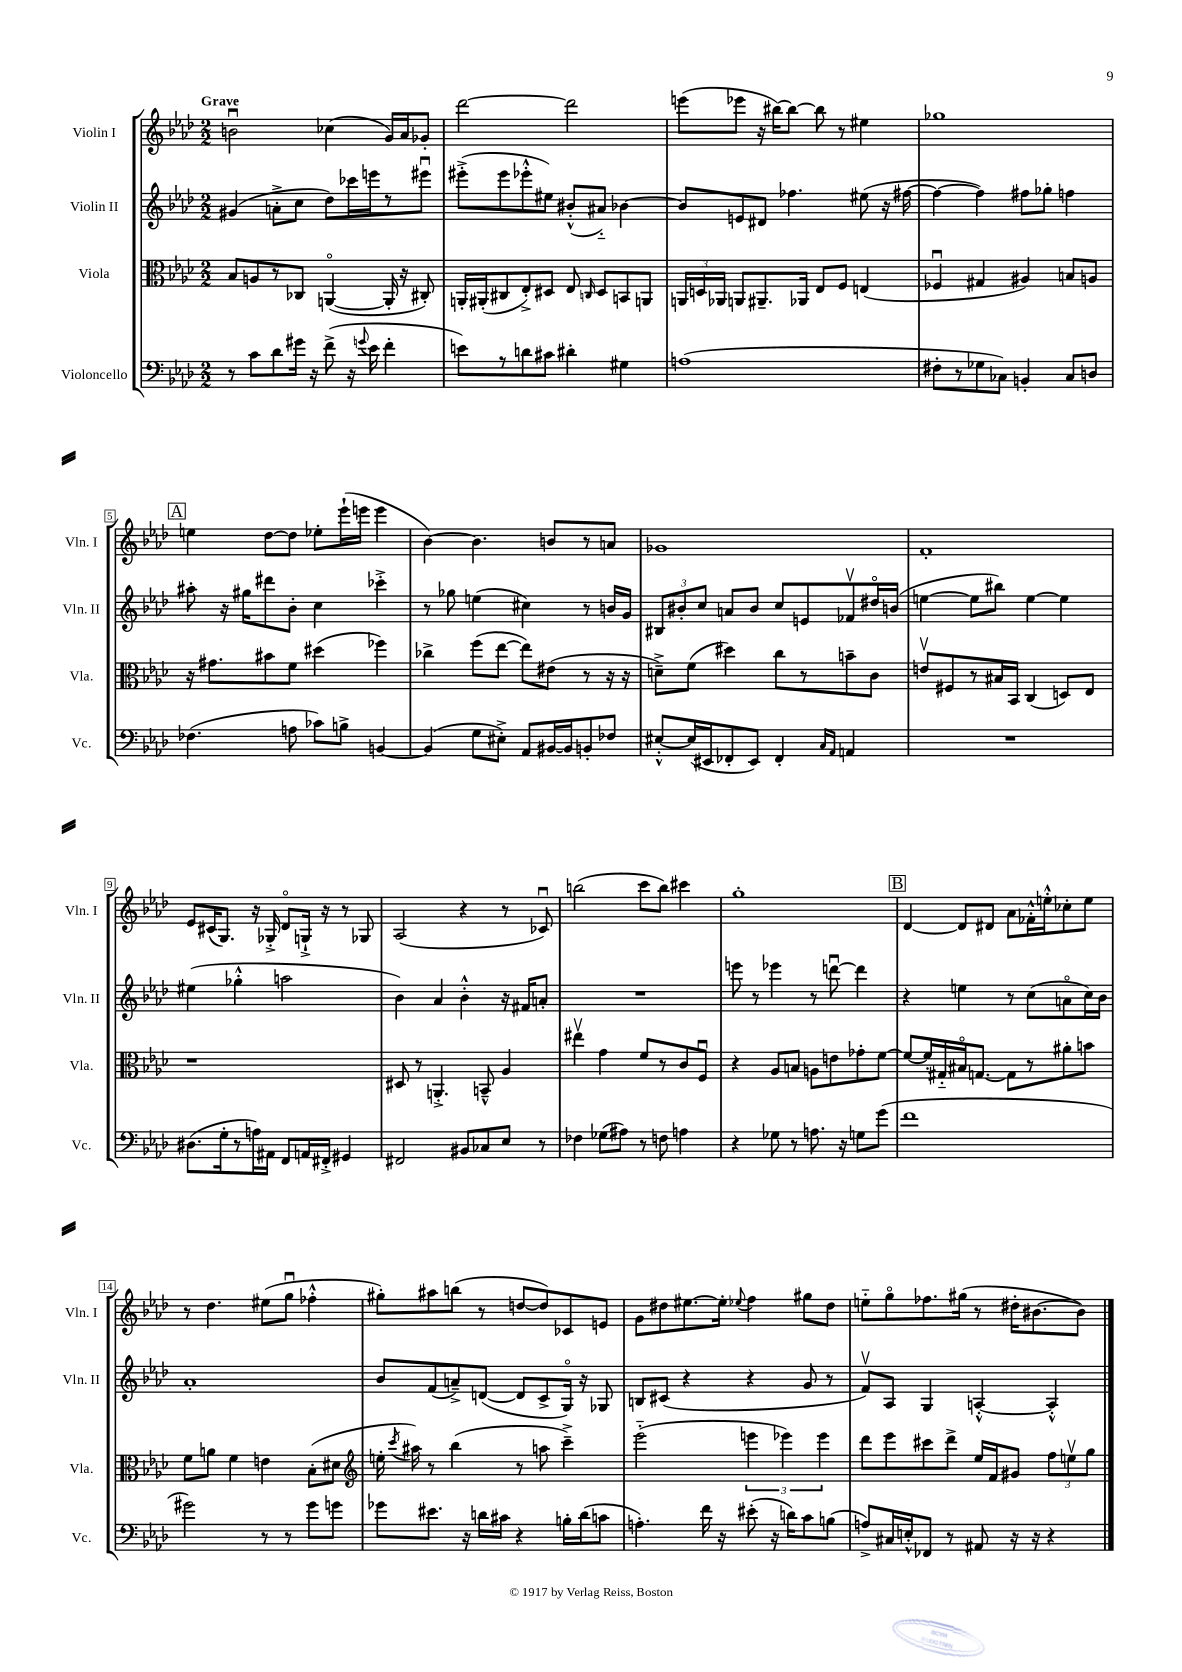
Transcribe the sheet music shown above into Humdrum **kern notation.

**kern	**kern	**kern	**kern
*staff4	*staff3	*staff2	*staff1
*clefF4	*clefC3	*clefG2	*clefG2
*k[b-e-a-d-]	*k[b-e-a-d-]	*k[b-e-a-d-]	*k[b-e-a-d-]
*M2/2	*M2/2	*M2/2	*M2/2
8r	8B-/L	(4g#/	2bu\
8c\L	8A/	.	.
8d-\	8r	8a'^\L	.
16g#\Jk	8C-/J	8cc\J	.
16r	.	.	.
(8f^\	([4AAo/	8dd-\L)	(4cc-\
16r	.	16ccc-\L	.
8qqg/	.	.	.
16e-\	.	16eee\J	.
4f'\	16AA'/]	8r	16g/LL)
.	16r	.	16a-/J
.	8C#'/)	8eee#u\J	8g-'/J
=	=	=	=
8e\L)	16AA'/LL	(8eee#'^\L	[2ddd-\
.	(16AA#'/J	.	.
8r	8C#/	8eee#\	.
8d\	8E-'^/)	8eee-'^^\	.
8c#\J	8D#/J	8ee#\J)	.
4d#'\	8E-/	(8b#'^^/L	2ddd-\]
.	16qqC/	.	.
.	8D#/L	8a#'~/J)	.
4G#\	8BB/	[4b-\	.
.	8AA/J	.	.
=	=	=	=
(1A	24AA/LL	8b-/]L	(8eee\L
.	24D/	.	.
.	24AA-/JJ	.	.
.	8AA/L	8e/	8eee-\J
.	8.AA#~/	8d#/J	16r
.	.	.	[16bb#\LK)
.	.	4.ff-\	8bb#\_J
.	16AA-/Jk	.	.
.	8E-/L	.	8bb#\]
.	8F/J	.	8r
.	(4E/	(8ee#\	4ee#\
.	.	16r	.
.	.	[16ff#\	.
=	=	=	=
8F#'\L	4F-u/	4ff#\_	1gg-
8r	.	.	.
8G-\	4G#/	4ff#\])	.
8C-\J)	.	.	.
4BB'/	4A#/)	8ff#\L	.
.	.	8gg-'\J	.
8C-/L	8B/L	4ff\	.
8D/J	8A/J	.	.
=	=	=	=
(4.F-\	16r	8aa#'\	4ee\
.	8.g#\L	.	.
.	.	16r	.
.	.	16gg#\LK	.
.	8b#\	8ddd#\	[8dd-\L
8A\	8f\J	8b-'\J	8dd-\]J
8c-\L)	(4dd#\	4cc\	8ee-'\L
8B^\J	.	.	(16eee-`\L
.	.	.	16eee\JJ
[4BB/	4ff-\)	4ccc-'^\	4eee\
=	=	=	=
(4BB/]	4cc-^\	8r	[4b-\)
.	.	8gg-\	.
8G\L	(8ff\L	(4ee\	4.b-\]
8E#'^\J)	[8ee-\J	.	.
8AA-/L	8ee-\]L)	4cc#\)	.
[16BB#/L	(8e#\J	.	8b/L
16BB#/]J	.	.	.
8BB'/	8r	8r	8r
8F-/J	16r	16b/LL	8a/J
.	16r	16g/JJ	.
=	=	=	=
[8E#'^^/L	8d~^\L)	12B#/L	1g-
.	.	12b#'/	.
(16E#/]L	(8f\J	.	.
.	.	12cc/J	.
16EE#/J	.	.	.
8FF-'/	4dd#\)	8a/L	.
8EE#/J)	.	8b#/J	.
4FF-'/	8cc\L	8cc/L	.
.	8r	8e/	.
16qqC/LL	.	.	.
16qqAA-/JJ	.	.	.
4AA/	8b~\	8f-v/	.
.	8c\J	16dd#o/L	.
.	.	(16b/JJ	.
=	=	=	=
1r	8ev/L	[4ee\	1f'
.	8F#/	.	.
.	8r	8ee\]L	.
.	16B#/L	8bb#\J)	.
.	16BB-/JJ	.	.
.	(4C/	[4ee\	.
.	8D/L)	4ee\]	.
.	8E-/J	.	.
=	=	=	=
(8.D#\L	1r	(4ee#\	8e-/L
.	.	.	(16c#/K
16G'\k	.	.	8.G/J)
8r	.	4gg-'^^\	.
16A\L)	.	.	16r
16AA#\JJ	.	.	16G-'^/
8FF/L	.	2aa\	8d-o/L
16AA/L	.	.	16G`^/Jk
16FF#'^/JJ	.	.	16r
4GG#/	.	.	8r
.	.	.	8G-/
=	=	=	=
2FF#/	8D#/	4b-\)	(2A-/
.	8r	.	.
.	4.AA'^/	4a-/	.
8BB#/L	.	4b-'^^\	4r
8C-/	8BB~^^/	.	.
8E-/J	4A-/	16r	8r
.	.	16f#/LK	.
8r	.	8a'/J	8c-u/)
=	=	=	=
4F-\	4ee#v\	1r	(2bb\
(8G-\L	4g\	.	.
8A#\J)	.	.	.
8r	8f/L	.	8ccc\L
8F\	8r	.	8bb\J)
4A\	8c/	.	4ccc#\
.	8Fu/J	.	.
=	=	=	=
4r	4r	8eee\	1gg'
.	.	8r	.
8G-\	8A-/L	4eee-\	.
8r	8B/J	.	.
8.A\	8A\L	8r	.
.	8e\	[8dddu\	.
16r	.	.	.
8G\L	8g-'\	4ddd\]	.
(8g\J	[8f\J	.	.
=	=	=	=
1f	8f/_L	4r	[4d-/
.	16f'/]L	.	.
.	16G#'~/	.	.
.	16B#o/J	4ee\	8d-/]L
.	[8.G/J	.	.
.	.	.	8d#/J
.	8G\]L	8r	8a-\L
.	8r	(8cc\L	16f-'^^\L
.	.	.	16ee'^^\J
.	8a#'\	8ao\	8cc-'\
.	8b\J	16cc\L)	8ee\J
.	.	16b-\JJ	.
=	=	=	=
2g#\)	8f\L	1a-'	8r
.	8a\J	.	4.dd-\
.	4f\	.	.
8r	4e\	.	(8ee#\L
8r	.	.	8ggu\J
8g#\L	(8B-'\L	.	4ff-'^^\
8g\J	8d#\J	.	.
=	=	=	=
*	*clefG2	*	*
8g-\L	16ee'\	8b-/L	8gg#'\L)
.	8qccc/	.	.
.	16aa#\)	.	.
8.e#\J	8r	(8f/	8aa#\
.	(4bb-\	8a~^/)	(8bb\J
16r	.	.	.
16d\LL	.	([8d/J	8r
16c#\JJ	.	.	.
4r	8r	8d/]L	[8dd/L
.	8aa\	8c^/	8dd/])
16B'\LL	4ccc~^\)	16Go/Jk)	8c-/
(16d\J	.	16r	.
8c\J	.	8G-/	8e/J
=	=	=	=
4.A'\)	(2eee-'~\	8B/L	8g\L
.	.	(8c#/J	8dd#\
.	.	4r	[8.ee#\
16f\	.	.	.
16r	.	.	16ee#'\]Jk
.	.	.	8qqee-/
(8e#'\	6eee\	4r	4ff\
16r	.	.	.
.	6eee-\)	.	.
16d\LK)	.	.	.
8c\	.	8g/	8gg#\L
.	6eee-\	.	.
(8B\J	.	8r	8dd#\J
=	=	=	=
8A^/L)	8ddd-\L	8fv/L)	8ee'~\L
16C#/L	8eee-\	8A-/J	8ggo\
16E'^^/J	.	.	.
8FF-/J	8ccc#\	4G/	8.ff-\
8r	8ddd-^\J	.	.
.	.	.	(16gg#\Jk
8AA#/	16ee-/LL	[4A'^^/	8r
.	16f/J	.	.
16r	8g#/J	.	16dd#'\LK
16r	.	.	[8.b#\
4r	12ff\L	4A'^^/]	.
.	12eev\	.	.
.	.	.	8b#\]J)
.	12gg\J	.	.
==	==	==	==
*-	*-	*-	*-
